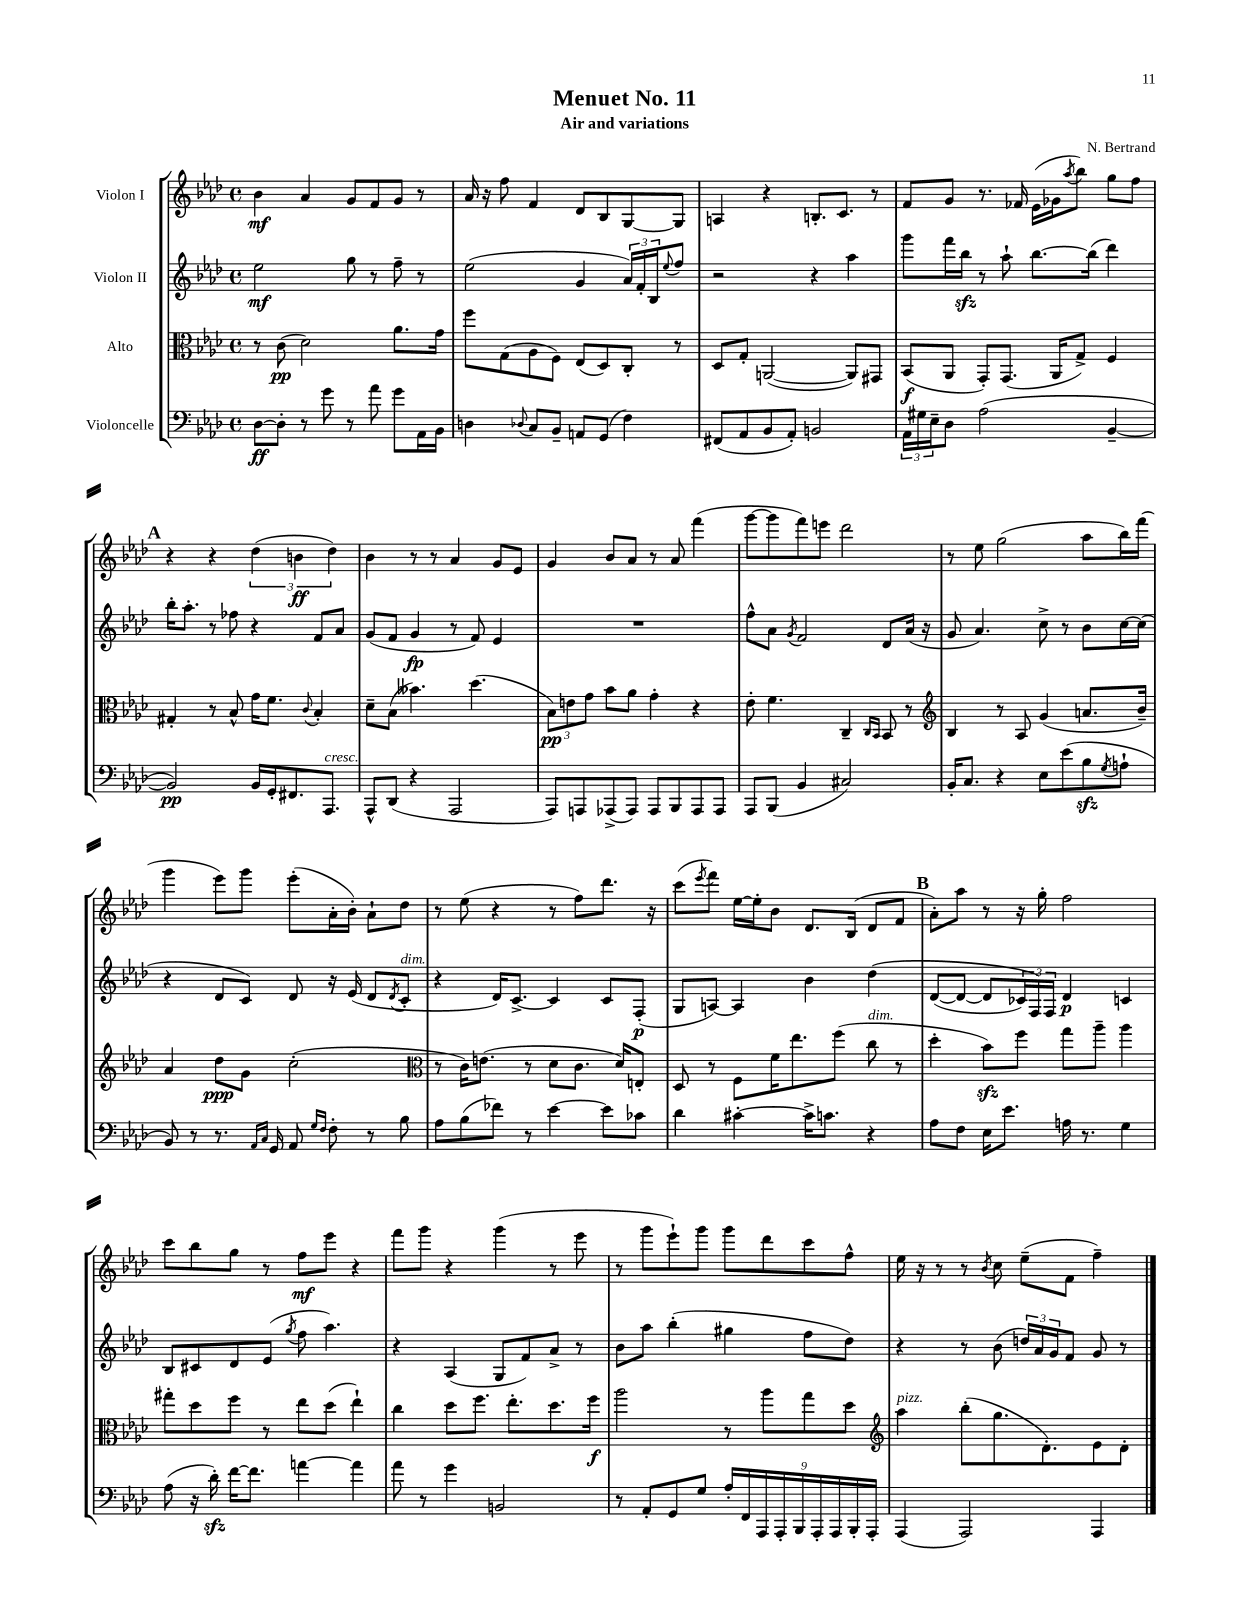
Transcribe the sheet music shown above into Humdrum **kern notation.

**kern	**dynam	**kern	**dynam	**kern	**dynam	**kern	**dynam
*part4	*part4	*part3	*part3	*part2	*part2	*part1	*part1
*staff4	*staff4	*staff3	*staff3	*staff2	*staff2	*staff1	*staff1
*I"Violoncelle	*	*I"Alto	*	*I"Violon II	*	*I"Violon I	*
*clefF4	*	*clefC3	*	*clefG2	*	*clefG2	*
*k[b-e-a-d-]	*	*k[b-e-a-d-]	*	*k[b-e-a-d-]	*	*k[b-e-a-d-]	*
*M4/4	*	*M4/4	*	*M4/4	*	*M4/4	*
*met(c)	*	*met(c)	*	*met(c)	*	*met(c)	*
=1	=1	=1	=1	=1	=1	=1	=1
[8D-\L	ff	8r	.	2ee-\	mf	4b-\	mf
8D-'\J]	.	(8c\	pp	.	.	.	.
8r	.	2d-\)	.	.	.	4a-/	.
8g\	.	.	.	.	.	.	.
8r	.	.	.	8gg\	.	8g/L	.
8a-\	.	.	.	8r	.	8f/	.
8g\L	.	8.a-\L	.	8ff~\	.	8g/J	.
16AA-\L	.	.	.	8r	.	8r	.
16BB-\JJ	.	16g\Jk	.	.	.	.	.
=2	=2	=2	=2	=2	=2	=2	=2
4Dn\	.	8ff\L	.	(2ee-\	.	16a-/	.
.	.	.	.	.	.	16r	.
.	.	(8G\	.	.	.	8ff\	.
8qqD-X/	.	.	.	.	.	.	.
8C/L	.	8A-\	.	.	.	4f/	.
8BB-~/J	.	8F\J)	.	.	.	.	.
8AAn/L	.	(8E-/L	.	4g/	.	8d-/L	.
(8GG/J	.	8D-/)	.	.	.	8B-/	.
4F\)	.	8C'/J	.	24a-/LL)	.	[8G/	.
.	.	.	.	24f'/	.	.	.
.	.	.	.	24B-/J	.	.	.
.	.	.	.	8qqee-/	.	.	.
.	.	8r	.	8ff/J	.	8G/J]	.
=3	=3	=3	=3	=3	=3	=3	=3
(8FF#X/L	.	8D-/L	.	2r	.	4An/	.
8AA-/	.	8G'/J	.	.	.	.	.
8BB-/	.	([2AAn/	.	.	.	4r	.
8AA-'/J)	.	.	.	.	.	.	.
2BBn/	.	.	.	4r	.	8.Bn'/L	.
.	.	.	.	.	.	8.c/J	.
.	.	8AA/L])	.	4aa-\	.	.	.
.	.	8GG#X/J	.	.	.	8r	.
=4	=4	=4	=4	=4	=4	=4	=4
24AA-\LL	.	(8BB-/L	f	8ggg\L	.	8f/L	.
24G#X\	.	.	.	.	.	.	.
24E-~\J	.	.	.	.	.	.	.
8D-\J	.	8AA-/J	.	16fff\L	.	8g/J	.
.	.	.	.	16bb-zz\JJ	.	.	.
(2A-\	.	8GG'/L)	.	8r	.	8.r	.
.	.	(8.GG/J	.	8aa-`\	.	.	.
.	.	.	.	.	.	16f-X/	.
.	.	.	.	[8.bb-\L	.	(16e-\LL	.
.	.	16AA-/KL	.	.	.	16g-X\J	.
.	.	.	.	.	.	8qaa-/	.
.	.	8G^/J)	.	.	.	8bb-\J)	.
.	.	.	.	(16bb-\Jk]	.	.	.
[4BB-~/	.	4F/	.	4ddd-\)	.	8gg\L	.
.	.	.	.	.	.	8ff\J	.
!!LO:LB:g=z
!!LO:REH:place=s1:t=A
=5	=5	=5	=5	=5	=5	=5	=5
2BB-/])	pp	4G#X'/	.	16bb-'\KL	.	4r	.
.	.	.	.	8.aa-'\J	.	.	.
.	.	8r	.	8r	.	4r	.
.	.	8B-^^/	.	8ff-X\	.	.	.
16BB-/LL	.	16g\KL	.	4r	.	(6dd-\	.
16GG'/J	.	8.f\J	.	.	.	.	.
8.FF#X/	.	.	.	.	.	.	.
.	.	.	.	.	.	6bn\	ff
.	.	8qqc/	.	.	.	.	.
.	.	4B-'/	.	8f/L	.	.	.
!LO:TX:a:i:t=cresc.	!	!	!	!	!	!	!
8.AAA-/J	.	.	.	.	.	.	.
.	.	.	.	.	.	6dd-\)	.
.	.	.	.	8a-/J	.	.	.
=6	=6	=6	=6	=6	=6	=6	=6
8AAA-^^/L	.	8d-~\L	.	(8g/L	.	4b-\	.
(8DD-/J	.	(8B-\J	.	8f/J	.	.	.
4r	.	4.b--X\)	.	4g/	fp	8r	.
.	.	.	.	.	.	8r	.
2AAA-/	.	.	.	8r	.	4a-/	.
.	.	(4.dd-\	.	8f/)	.	.	.
.	.	.	.	4e-/	.	8g/L	.
.	.	.	.	.	.	8e-/J	.
=7	=7	=7	=7	=7	=7	=7	=7
8AAA-/L)	.	12B-\L)	pp	1r	.	4g/	.
.	.	12en\	.	.	.	.	.
8AAAn/	.	.	.	.	.	.	.
.	.	12g\J	.	.	.	.	.
(8AAA-X^/	.	8b-\L	.	.	.	8b-/L	.
8AAA-/J)	.	8a-\J	.	.	.	8a-/J	.
8AAA-/L	.	4g'\	.	.	.	8r	.
8BBB-/	.	.	.	.	.	8a-/	.
8AAA-/	.	4r	.	.	.	(4fff\	.
8AAA-/J	.	.	.	.	.	.	.
=8	=8	=8	=8	=8	=8	=8	=8
8AAA-/L	.	8e-'\	.	8ff^^\L	.	[8ggg\L	.
(8BBB-/J	.	4.f\	.	8a-\J	.	8ggg\]	.
.	.	.	.	8qg/	.	.	.
4BB-/	.	.	.	2f/	.	8fff\)	.
.	.	.	.	.	.	8eeen\J	.
2C#X/)	.	4C~/	.	.	.	2ddd-\	.
.	.	16qqC/LL	.	.	.	.	.
.	.	16qqBB-/JJ	.	.	.	.	.
.	.	8BB-/	.	8d-/L	.	.	.
.	.	8r	.	(16a-/Jk	.	.	.
.	.	.	.	16r	.	.	.
=9	=9	=9	=9	=9	=9	=9	=9
*	*	*clefG2	*	*	*	*	*
16BB-'/KL	.	4B-/	.	8g/	.	8r	.
8.C/J	.	.	.	.	.	.	.
.	.	.	.	4.a-/)	.	8ee-\	.
4r	.	8r	.	.	.	(2gg\	.
.	.	8A-/	.	.	.	.	.
8E-\L	.	(4g/	.	8cc^\	.	.	.
(8e-\	.	.	.	8r	.	.	.
8B-zz\	.	8.an/L	.	8b-\L	.	8aa-\L	.
8qG/	.	.	.	.	.	.	.
8An`\J	.	.	.	[16cc\L	.	16bb-\L)	.
.	.	16b-~/Jk)	.	(16cc\JJ]	.	(16fff\JJ	.
!!LO:LB:g=z
=10	=10	=10	=10	=10	=10	=10	=10
8BB-/)	.	4a-/	.	4r	.	4ggg\	.
8r	.	.	.	.	.	.	.
8.r	.	8dd-\L	ppp	8d-/L	.	8eee-\L)	.
.	.	8g\J	.	8c/J)	.	8ggg\J	.
16qqAA-/LL	.	.	.	.	.	.	.
16qqC/JJ	.	.	.	.	.	.	.
16GG/	.	.	.	.	.	.	.
8AA-/	.	(2cc'\	.	8d-/	.	(8eee-'\L	.
16qqG/LL	.	.	.	.	.	.	.
16qqF/JJ	.	.	.	.	.	.	.
8F'\	.	.	.	16r	.	16a-'\L	.
.	.	.	.	(16e-/	.	16b-'\JJ)	.
8r	.	.	.	8d-/L	.	8a-`\L	.
.	.	.	.	8qd-/	.	.	.
!	!	!	!	!LO:TX:a:i:t=dim.	!	!	!
8B-\	.	.	.	8c'/J	.	8dd-\J	.
=11	=11	=11	=11	=11	=11	=11	=11
*	*	*clefC3	*	*	*	*	*
8A-\L	.	8r	.	4r	.	8r	.
(8B-\	.	16c\KL)	.	.	.	(8ee-\	.
.	.	(8.en\J	.	.	.	.	.
8f-X\J)	.	.	.	16d-/KL)	.	4r	.
.	.	.	.	[8.c^/J	.	.	.
8r	.	8r	.	.	.	.	.
[4e-\	.	8d-\L	.	4c/]	.	8r	.
.	.	8.c\J	.	.	.	8ff\L)	.
8e-\L]	.	.	.	8c/L	.	8.ddd-\J	.
.	.	16d-/KL)	.	.	.	.	.
8c-X\J	.	8En'/J	.	(8F'/J	p	.	.
.	.	.	.	.	.	16r	.
=12	=12	=12	=12	=12	=12	=12	=12
4d-\	.	8D-/	.	8G/L	.	(8ccc\L	.
.	.	.	.	.	.	8qeee-/	.
.	.	8r	.	[8An/J)	.	8fff\J)	.
[4c#X'\	.	8F\L	.	4A/]	.	[16ee-\LL	.
.	.	.	.	.	.	16ee-'\J]	.
.	.	16f\K	.	.	.	8b-\J	.
.	.	8.ee-\	.	.	.	.	.
16c#^\KL]	.	.	.	4b-\	.	8.d-/L	.
8.cn\J	.	.	.	.	.	.	.
.	.	(8ff\J	.	.	.	.	.
.	.	.	.	.	.	(16B-/Jk	.
!	!	!LO:TX:a:i:t=dim.	!	!	!	!	!
4r	.	8cc\	.	(4dd-\	.	8d-/L	.
.	.	8r	.	.	.	8f/J	.
!!LO:REH:place=s1:t=B
=13	=13	=13	=13	=13	=13	=13	=13
8A-\L	.	4dd-'\	.	([8d-/L	.	8a-'\L)	.
8F\J	.	.	.	8d-/J_	.	8aa-\J	.
16E-\KL	.	8b-zz\L)	.	8d-/L]	.	8r	.
8.e-\J	.	.	.	.	.	.	.
.	.	8ff\J	.	24c-X/L)	.	16r	.
.	.	.	.	24F/)	.	.	.
.	.	.	.	.	.	16gg'\	.
.	.	.	.	24F/JJ	.	.	.
16An\	.	8gg\L	.	4d-/	p	2ff\	.
8.r	.	.	.	.	.	.	.
.	.	8aa-~\J	.	.	.	.	.
4G\	.	4aa-\	.	4cn/	.	.	.
!!LO:LB:g=z
=14	=14	=14	=14	=14	=14	=14	=14
(8A-\	.	8gg#X'\L	.	8B-/L	.	8ccc\L	.
16r	.	8dd-\	.	8c#X/	.	8bb-\	.
16d-zz'\)	.	.	.	.	.	.	.
[16f\KL	.	8ff\J	.	8d-/	.	8gg\J	.
8.f\J]	.	.	.	.	.	.	.
.	.	8r	.	(8e-/J	.	8r	.
.	.	.	.	8qgg/	.	.	.
[4an\	.	8ee-\L	.	8ff\	.	8ff\L	mf
.	.	(8dd-\J	.	4.aa-\)	.	8eee-\J	.
4a\]	.	4ee-`\)	.	.	.	4r	.
=15	=15	=15	=15	=15	=15	=15	=15
8a-\	.	4cc\	.	4r	.	8fff\L	.
8r	.	.	.	.	.	8ggg\J	.
4g\	.	8dd-\L	.	(4A-/	.	4r	.
.	.	8.ff\J	.	.	.	.	.
2BBn/	.	.	.	8G/L	.	(4ggg\	.
.	.	8.ee-'\L	.	.	.	.	.
.	.	.	.	8f/)	.	.	.
.	.	8.dd-\	.	8a-^/J	.	8r	.
.	.	.	.	8r	.	8eee-\	.
.	.	16ff\Jk	f	.	.	.	.
=16	=16	=16	=16	=16	=16	=16	=16
8r	.	2aa-\	.	8b-\L	.	8r	.
8AA-'/L	.	.	.	8aa-\J	.	8ggg\L	.
8GG/	.	.	.	(4bb-'\	.	8eee-`\)	.
8G/J	.	.	.	.	.	8ggg\J	.
18A-'/LL	.	8r	.	4gg#X\	.	8ggg\L	.
18FF/	.	.	.	.	.	.	.
18AAA-/	.	.	.	.	.	.	.
.	.	8aa-\L	.	.	.	8ddd-\	.
18AAA-'/	.	.	.	.	.	.	.
18BBB-/	.	.	.	.	.	.	.
.	.	8gg\	.	8ff\L	.	8ccc\	.
18AAA-'/	.	.	.	.	.	.	.
18AAA-/	.	.	.	.	.	.	.
.	.	8dd-\J	.	8dd-\J)	.	8ff^^\J	.
18BBB-'/	.	.	.	.	.	.	.
18AAA-'/JJ	.	.	.	.	.	.	.
=17	=17	=17	=17	=17	=17	=17	=17
*	*	*clefG2	*	*	*	*	*
!	!	!LO:TX:a:i:t=pizz.	!	!	!	!	!
(4AAA-/	.	4aa-\	.	4r	.	16ee-\	.
.	.	.	.	.	.	16r	.
.	.	.	.	.	.	8r	.
2AAA-/)	.	(8bb-'\L	.	8r	.	8r	.
.	.	.	.	.	.	8qb-/	.
.	.	8.gg\	.	(8b-\	.	8cc\	.
.	.	.	.	24ddn/LL)	.	(8ee-~\L	.
.	.	.	.	24a-/	.	.	.
.	.	8.d-'\)	.	.	.	.	.
.	.	.	.	24g/J	.	.	.
.	.	.	.	8f/J	.	8f\J	.
4AAA-/	.	8e-\	.	8g/	.	4ff~\)	.
.	.	8d-'\J	.	8r	.	.	.
==	==	==	==	==	==	==	==
*-	*-	*-	*-	*-	*-	*-	*-
